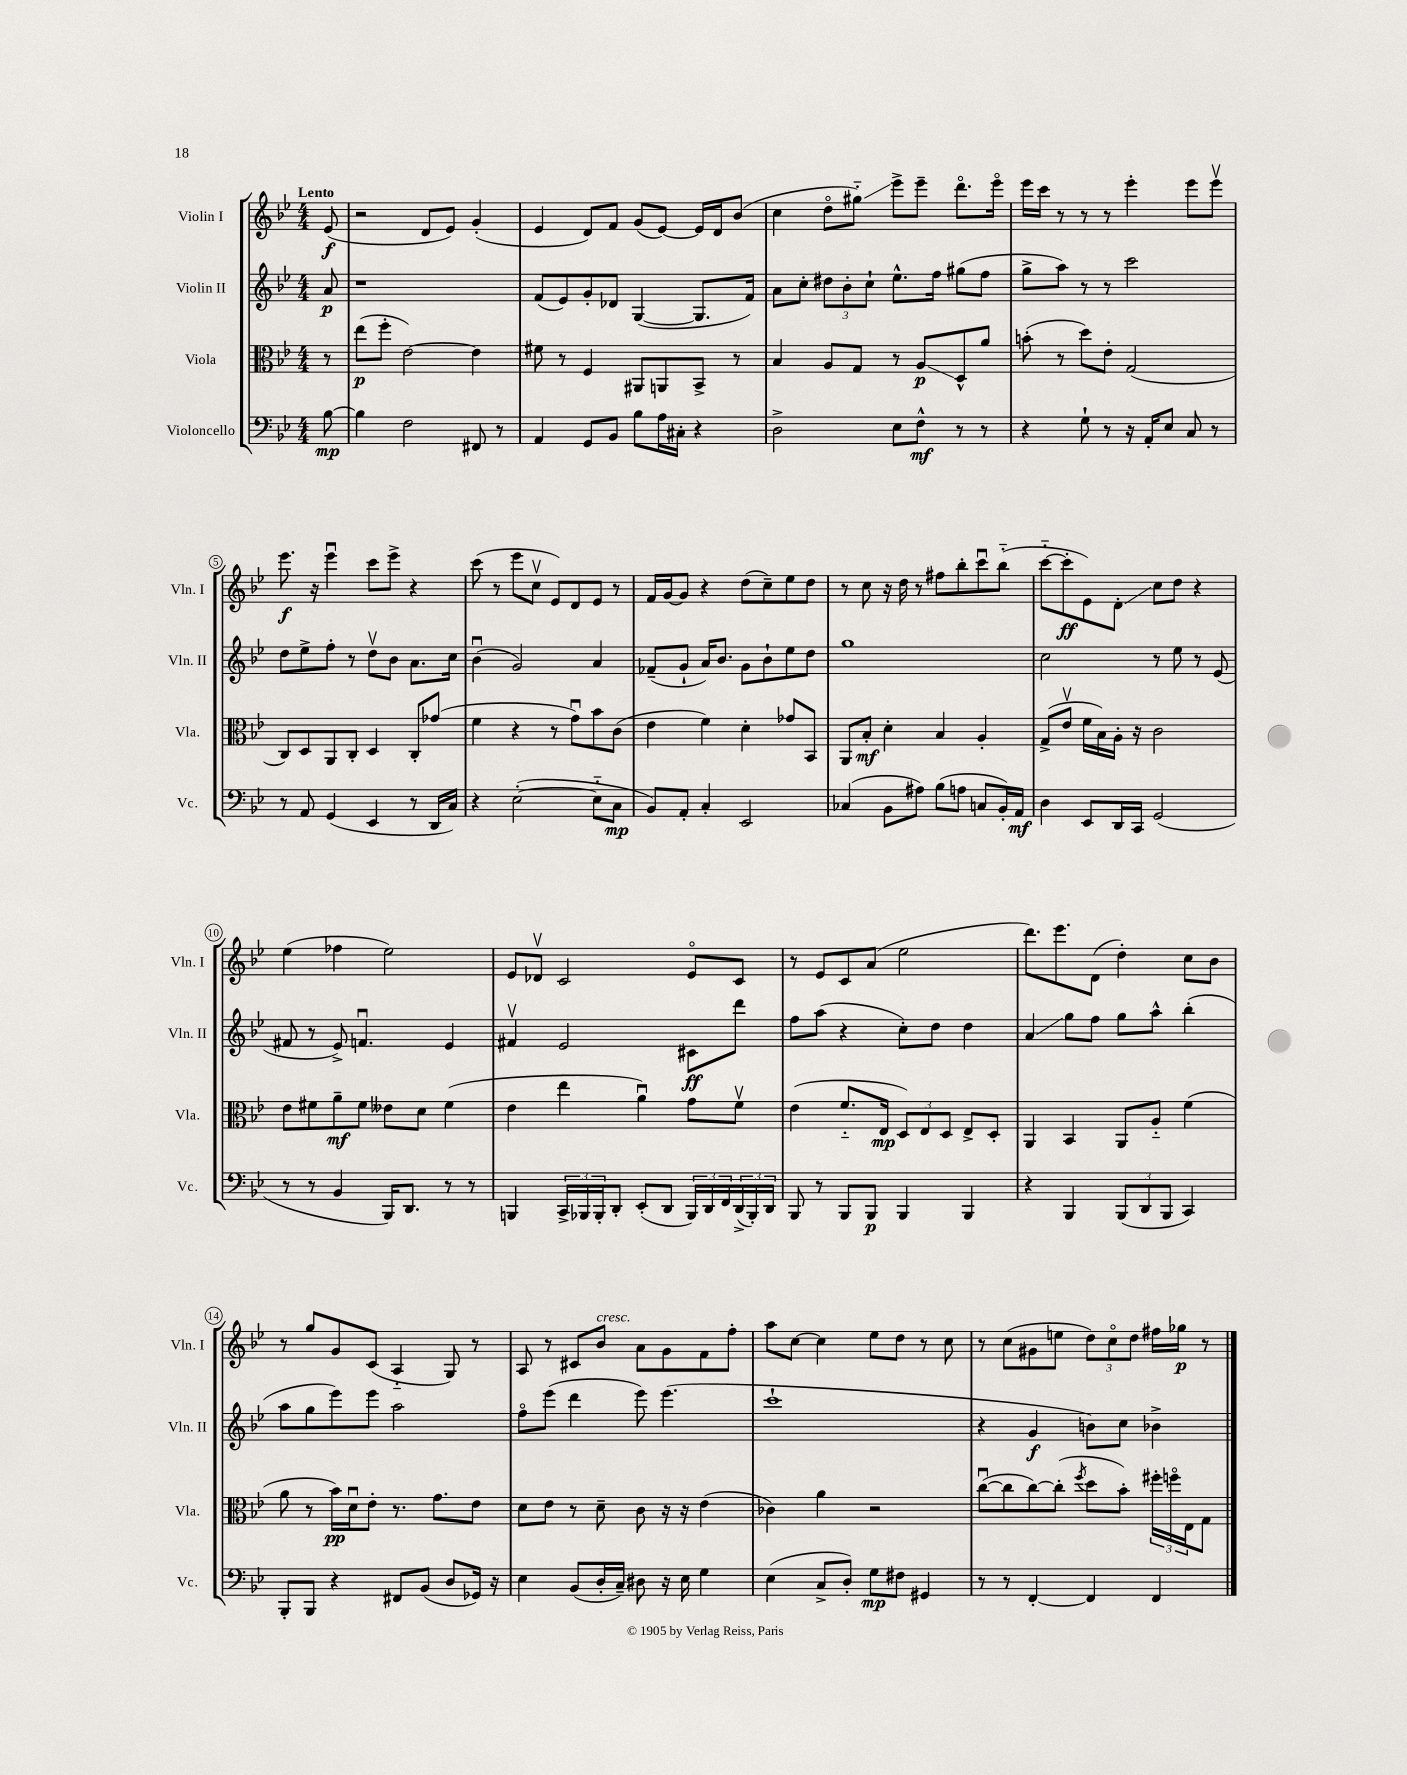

**kern	**kern	**kern	**kern
*staff4	*staff3	*staff2	*staff1
*clefF4	*clefC3	*clefG2	*clefG2
*k[b-e-]	*k[b-e-]	*k[b-e-]	*k[b-e-]
*M4/4	*M4/4	*M4/4	*M4/4
[8B-	8r	8a	(8e-
=	=	=	=
4B-]	(8ee-	1r	2r
.	8ff'	.	.
2F	[2e-)	.	.
.	.	.	8d
.	.	.	8e-)
8FF#	4e-]	.	(4g'
8r	.	.	.
=	=	=	=
4AA	8f#	(8f	4e-
.	8r	8e-)	.
8GG	4F	8g'	8d)
8BB-	.	8d-	8f
8B-	8AA#	([4G	(8g
16A	8AA	.	[8e-)
16C#'	.	.	.
4r	8BB-^	8.G]	16e-]
.	.	.	16d
.	8r	.	(8b-
.	.	16f)	.
=	=	=	=
2D^	4B-	8a	4cc
.	.	8cc'	.
.	8A	12dd#	8ddo
.	.	12b-'	.
.	8G	.	8gg#'~)
.	.	12cc`	.
8E-	8r	8.ee-^^	8eee-^
8F^^	8A	.	8eee-~
.	.	16ff	.
8r	8D^^	(8gg#	8.dddo
8r	8a	8ff	.
.	.	.	16eee-o
=	=	=	=
4r	(8b'	8gg^	16eee-
.	.	.	16ccc
.	8r	8aa)	8r
8G`	8dd)	8r	8r
8r	8e-'	8r	8r
16r	(2G	2ccc	4eee-'
16AA'	.	.	.
8E-	.	.	.
8C	.	.	8eee-
8r	.	.	8eee-v
=	=	=	=
8r	8C)	8dd	8.eee-
8AA	8D	8ee-^	.
.	.	.	16r
(4GG	8AA	8ff'	4eee-u
.	8C'	8r	.
4EE-	4D	8ddv	8ccc
.	.	8b-	8eee-^
8r	8C'	8.a	4r
16DD	(8g-	.	.
16C)	.	16cc	.
=	=	=	=
4r	4f	(4b-u	(8ccc
.	.	.	8r
([2E-'	4r	2g)	8eee-
.	.	.	8ccv
.	8r	.	8e-)
.	8gu)	.	8d
8E-'~]	8b-	4a	8e-
8C	(8c	.	8r
=	=	=	=
8BB-)	4e-	(8f-~	16f
.	.	.	[16g
8AA'	.	8g`	8g]
4C'	4f)	16a)	4r
.	.	8.b-	.
2EE-	4d'	8g	(8dd
.	.	8b-`	8cc~)
.	8g-	8ee-	8ee-
.	8BB-	8dd	8dd
=	=	=	=
(4C-	8AA	1gg	8r
.	8B-'	.	8cc
8BB-	4d'	.	16r
.	.	.	16dd
8A#)	.	.	8r
(8B-	4B-	.	8ff#
8A	.	.	8bb-'
8C	4A'	.	8cccu
16BB-')	.	.	(8bb-'~
16AA	.	.	.
=	=	=	=
4D	(8G^	2cc	[8ccc'~
.	8e-v	.	8ccc']
8EE-	16f	.	8e-)
.	16B-)	.	.
16DD	16A'	.	8d'
16CC	16r	.	.
(2GG	2c	8r	8cc
.	.	8ee-	8dd
.	.	8r	4r
.	.	(8e-	.
=	=	=	=
8r	8e-	8f#	(4ee-
8r	8f#	8r	.
4BB-	8a~	8e-^)	4ff-
.	8f#	4.fu	.
16BBB-)	8e--	.	2ee-)
8.DD	.	.	.
.	8d	.	.
8r	(4f#	4e-	.
8r	.	.	.
=	=	=	=
4BBB	4e-	4f#v	8e-
.	.	.	8d-v
24CC^	4ee-	2e-	2c
24BBB-	.	.	.
24BBB-'	.	.	.
8DD'	.	.	.
(8EE-'	4au)	.	.
8DD	.	.	.
24BBB-)	8g	8c#	8e-o
24DD	.	.	.
24FF	.	.	.
(24DD^	8fv	8ddd	8c
24BBB-')	.	.	.
24DD	.	.	.
=	=	=	=
8BBB-	(4e-	8ff	8r
8r	.	(8aa	8e-
8BBB-	8.f'~	4r	8c
8BBB-	.	.	(8a
.	16E-	.	.
4BBB-	12D)	8cc')	2ee-
.	12E-	.	.
.	.	8dd	.
.	12D	.	.
4BBB-	8E-^	4dd	.
.	8D'	.	.
=	=	=	=
4r	4AA	4a	8.ddd)
.	.	.	8.eee-
4BBB-	4BB-	8gg	.
.	.	8ff	(8d
(12BBB-	8AA	8gg	4dd')
12DD	.	.	.
.	8A'~	8aa^^	.
12BBB-	.	.	.
4CC)	(4f	(4bb-'	8cc
.	.	.	8b-
=	=	=	=
8BBB-'	8a	8aa	8r
8BBB-	8r	8gg	8gg
4r	16b-)	8eee-)	8g
.	16du	.	.
.	8e-'	8eee-	(8c
8FF#	8.r	2aa	4A'~
(8BB-	.	.	.
.	8.g	.	.
8D	.	.	8G)
16GG-)	8e-	.	8r
16r	.	.	.
=	=	=	=
4E-	8d	8ffo	8A
.	8e-	(8eee-	8r
(8BB-	8r	4ddd	8c#
16D'	8d~	.	8b-
16C~)	.	.	.
8D#	8c	8eee-)	8a
16r	16r	(4.eee-	8g
16E-	16r	.	.
4G	(4e-	.	8f
.	.	.	8ff'
=	=	=	=
(4E-	4c-)	1ccc`	8aa
.	.	.	[8cc
8C^	4a	.	4cc]
8D')	.	.	.
8G	2r	.	8ee-
8F#	.	.	8dd
4GG#	.	.	8r
.	.	.	8cc
=	=	=	=
8r	([8ccu	4r	8r
8r	8cc]	.	(8cc
[4FF'	[8cc)	4g	8g#
.	(8cc']	.	8ee
.	8qff	.	.
4FF]	8dd	8b)	12dd)
.	.	.	12cco
.	8b-')	8cc	.
.	.	.	12dd
4FF	24ff#'	4b-^	16ff#
.	24ffo	.	.
.	.	.	16gg-
.	24E-	.	.
.	8G	.	8r
==	==	==	==
*-	*-	*-	*-
